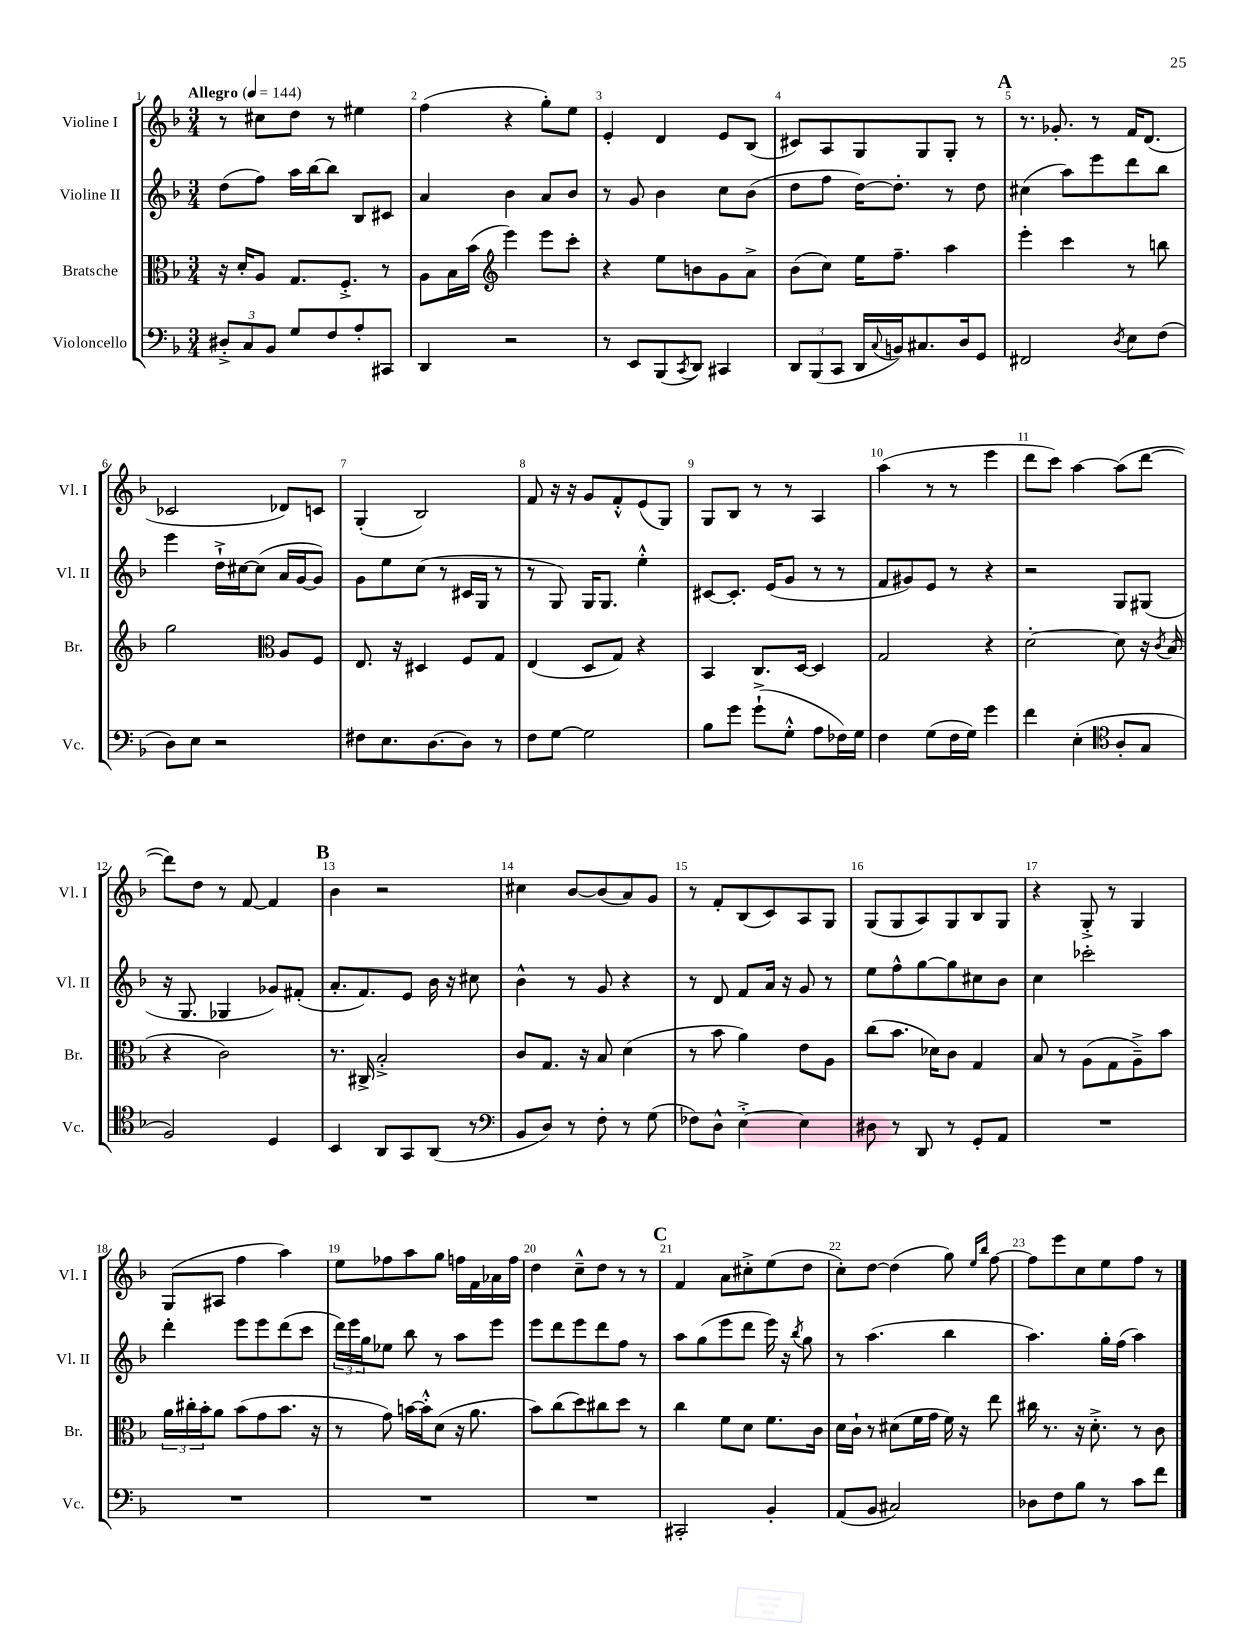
<<
\new StaffGroup <<
\new Staff = "s0" \with { instrumentName = "Violine I" shortInstrumentName = "Vl. I" } {
    \clef treble \key f \major \numericTimeSignature \time 3/4 \tempo "Allegro" 4 = 144
    r8 cis''8 d''8 r8 eis''4 |
    f''4( r4 g''8-.) e''8 |
    e'4-. d'4 e'8 bes8( |
    cis'8) a8 g8 g8 g8-. r8 |
    \mark \markup { \bold "A" } r8. ges'8.-. r8 f'16 d'8.( |
    ces'2 des'8) c'8 |
    g4-.( bes2) |
    f'8 r16 r16 g'8 f'8-.-^ e'8( g8) |
    g8 bes8 r8 r8 a4 |
    a''4( r8 r8 e'''4 |
    d'''8 c'''8) a''4~ a''8( d'''8~ |
    d'''8) d''8 r8 f'8~ f'4 |
    \mark \markup { \bold "B" } bes'4 r2 |
    cis''4 bes'8~ bes'8( a'8) g'8 |
    r8 f'8-. bes8( c'8) a8 g8 |
    g8( g8 a8) g8 bes8 g8 |
    r4 g8-.-> r8 g4 |
    g8( ais8 f''4 a''4) |
    e''8 fes''8 a''8 g''8 f''16 f'16 aes'16 f''16 |
    d''4 c''8---^ d''8 r8 r8 |
    \mark \markup { \bold "C" } f'4 a'8 cis''8-.-> e''8( d''8 |
    c''8-.) d''8~ d''4( g''8) \grace { e''16 bes''16 } f''8~ |
    f''8 e'''8 c''8 e''8 f''8 r8 \bar "|." |
}
\new Staff = "s1" \with { instrumentName = "Violine II" shortInstrumentName = "Vl. II" } {
    \clef treble \key f \major \numericTimeSignature \time 3/4
    d''8( f''8) a''16 bes''16~ bes''8 bes8 cis'8 |
    a'4 bes'4 a'8 bes'8 |
    r8 g'8 bes'4 c''8 bes'8( |
    d''8 f''8 d''16~) d''8.-. r8 d''8 |
    \mark \markup { \bold "A" } cis''4( a''8) e'''8 d'''8 bes''8 |
    e'''4 d''16-!-> cis''16~ cis''8( a'16 g'16~ g'8) |
    g'8 e''8 c''8( r8 cis'16 g16 r8 |
    r8 g8) g16 g8. e''4-.-^ |
    cis'8~ cis'8.-. e'16( g'8 r8 r8 |
    f'8 gis'8) e'8 r8 r4 |
    r2 g8 gis8( |
    r16 g8. ges4 ges'8) fis'8-.( |
    \mark \markup { \bold "B" } a'8.-. f'8.) e'8 bes'16 r16 cis''8 |
    bes'4-^ r8 g'8 r4 |
    r8 d'8 f'8 a'16 r16 g'8 r8 |
    e''8 f''8-^ g''8~ g''8 cis''8 bes'8 |
    c''4 ces'''2-. |
    d'''4-. e'''8 e'''8 d'''8( c'''8 |
    \tuplet 3/2 { d'''16) e'''16 g''16 } ees''8 bes''8 r8 a''8 e'''8 |
    e'''8 d'''8 e'''8 d'''8 f''8 r8 |
    \mark \markup { \bold "C" } a''8 g''8( e'''8 d'''8 e'''16) r16 \acciaccatura { bes''8 } g''8 |
    r8 a''4.( bes''4 |
    a''4.) g''16-. f''16( a''4) \bar "|." |
}
\new Staff = "s2" \with { instrumentName = "Bratsche" shortInstrumentName = "Br." } {
    \clef alto \key f \major \numericTimeSignature \time 3/4
    r16 d'16-. a8 g8. f8.-.-> r8 |
    a8 bes16 bes'16( \clef treble e'''4) e'''8 c'''8-. |
    r4 e''8 b'8 g'8 a'8-> |
    bes'8( c''8) e''16 f''8.-- a''4 |
    \mark \markup { \bold "A" } e'''4-. c'''4 r8 b''8 |
    g''2 \clef alto a8 f8 |
    e8. r16 dis4 f8 g8 |
    e4( d8 g8) r4 |
    bes,4 c8. d16~ d4 |
    g2 r4 |
    d'2~-. d'8 r16 \acciaccatura { c'8 } bes16( |
    r4 c'2) |
    \mark \markup { \bold "B" } r8. cis16-> bes2-.-> |
    c'8 g8. r16 bes8 d'4( |
    r8 bes'8 a'4) e'8 a8 |
    c''8( bes'8. des'16) c'8 g4 |
    bes8 r8 a8( g8 a8--->) bes'8 |
    \tuplet 3/2 { a'16 cis''16-. bes'16-. } a'8 bes'8( g'8 bes'8. r16 |
    r8 g'8) b'16~ b'16-.-^ d'8( r16 a'8. |
    bes'8) c''8( d''8) cis''8 d''8 r8 |
    \mark \markup { \bold "C" } c''4 f'8 d'8 f'8. c'16 |
    d'16 c'16-! r8 dis'8( f'16 g'16 f'16) r16 e''8 |
    cis''16 r8. r16 d'8.-.-> r8 c'8 \bar "|." |
}
\new Staff = "s3" \with { instrumentName = "Violoncello" shortInstrumentName = "Vc." } {
    \clef bass \key f \major \numericTimeSignature \time 3/4
    \tuplet 3/2 { dis8-.-> c8 bes,8 } g8 f8 a8-. cis,8 |
    d,4 r2 |
    r8 e,8 bes,,8( \acciaccatura { c,8 } d,8) cis,4 |
    \tuplet 3/2 { d,8 bes,,8( c,8 } d,16 \appoggiatura { c8 } b,16) cis8. d16 g,8 |
    \mark \markup { \bold "A" } fis,2 \acciaccatura { d8 } e8 f8( |
    d8) e8 r2 |
    fis8 e8. d8.~ d8 r8 |
    f8 g8~ g2 |
    bes8 g'8 g'8-!->( g8-.-^ a8 fes16) g16 |
    f4 g8( f16 g16) g'4 |
    f'4 e4-.( \clef tenor a8-. g8 |
    f2) d4 |
    \mark \markup { \bold "B" } bes,4 a,8 g,8 a,8( r8 |
    \clef bass bes,8 d8) r8 f8-. r8 g8( |
    fes8) d8-^ e4~-.-> e4 |
    dis8 r8 d,8 r8 g,8-. a,8 |
    R2. |
    R2. |
    R2. |
    R2. |
    \mark \markup { \bold "C" } cis,2-. bes,4-. |
    a,8( bes,8 cis2) |
    des8 f8 bes8 r8 c'8 f'8 \bar "|." |
}
>>
>>
\layout { \context { \Score \override BarNumber.break-visibility = ##(#f #t #t) barNumberVisibility = #all-bar-numbers-visible } }
